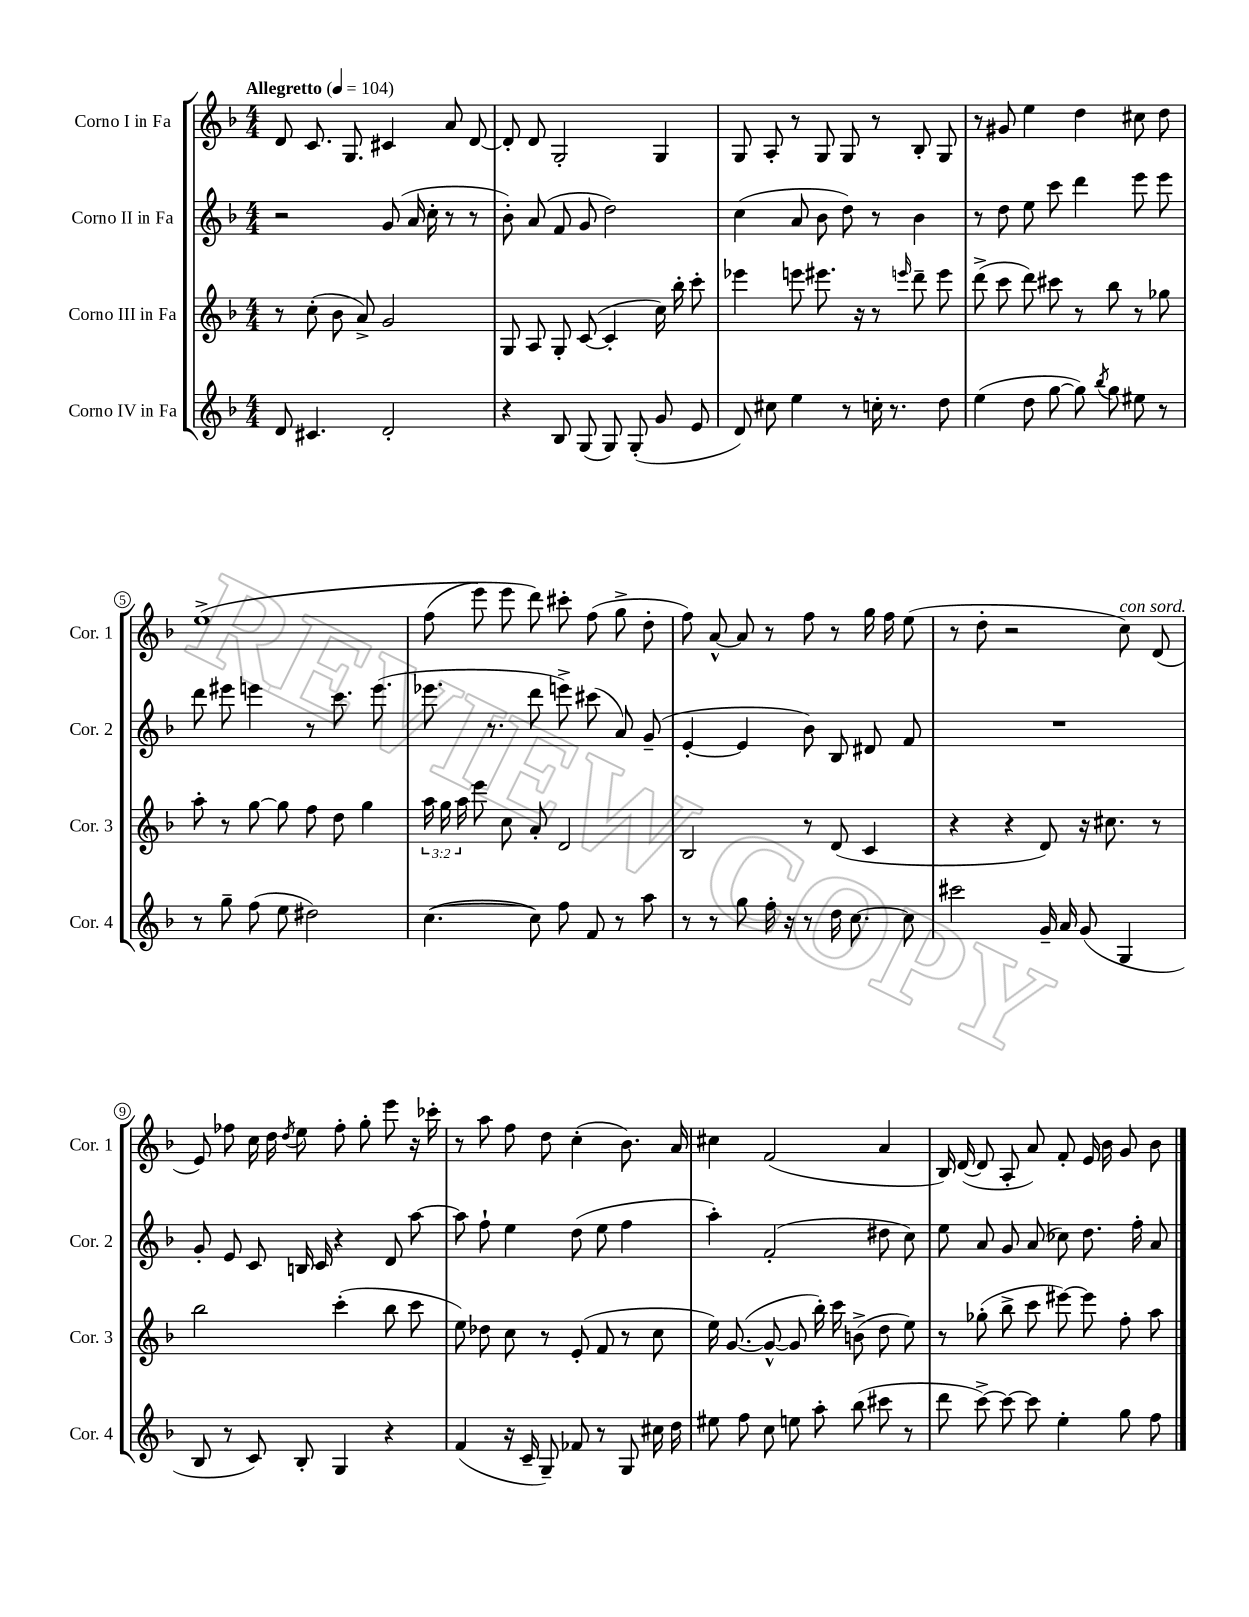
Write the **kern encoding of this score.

**kern	**kern	**kern	**kern
*staff4	*staff3	*staff2	*staff1
*clefG2	*clefG2	*clefG2	*clefG2
*k[b-]	*k[b-]	*k[b-]	*k[b-]
*M4/4	*M4/4	*M4/4	*M4/4
*MM104	*MM104	*MM104	*MM104
8d	8r	2r	8d
4.c#	(8cc'	.	8.c
.	8b-	.	.
.	.	.	8.G
.	8a^)	.	.
2d'	2g	(8g	4c#
.	.	16a	.
.	.	16cc'	.
.	.	8r	8a
.	.	8r	[8d
=	=	=	=
4r	8G	8b-')	8d']
.	8A	(8a	8d
8B-	8G'	8f	2G'
(8G	([8c	8g	.
8G)	4c']	2dd)	.
(8G'	.	.	.
8g	16cc)	.	4G
.	16bb-'	.	.
8e	8ccc'	.	.
=	=	=	=
8d)	4eee-	(4cc	8G
8cc#	.	.	8A'
4ee	8eee	8a	8r
.	8.eee#	8b-	8G
8r	.	8dd)	8G
.	16r	.	.
16cc'	8r	8r	8r
8.r	.	.	.
.	16qqeee	.	.
.	8ddd~	4b-	8B-'
8dd	8eee	.	8G
=	=	=	=
(4ee	(8ddd^	8r	8r
.	8ccc	8dd	8g#
8dd	8ddd)	8ee	4ee
[8gg	8ccc#	8ccc	.
8gg])	8r	4ddd	4dd
8qbb-	.	.	.
8gg	8bb-	.	.
8ee#	8r	8eee	8cc#
8r	8gg-	8eee	8dd
=	=	=	=
8r	8aa'	8ddd	&(1ee^
8gg~	8r	8eee#	.
(8ff	[8gg	4eee	.
8ee	8gg]	.	.
2dd#)	8ff	8r	.
.	8dd	8.ccc	.
.	4gg	.	.
.	.	(8.eee	.
=	=	=	=
([4.cc	24aa	8.eee-	(8ff
.	24gg	.	.
.	24aa	.	.
.	8eee	.	8eee)
.	.	8.r	.
.	8cc	.	8eee
8cc])	8a'	8ddd	8ddd&)
8ff	2d	8eee^)	8ccc#'
8f	.	(8ccc#	(8ff
8r	.	8a)	8gg^
8aa	.	(8g~	8dd'
=	=	=	=
8r	2B-	[4e'	8ff)
8r	.	.	[8a^^
8gg	.	4e]	8a]
16ff'	.	.	8r
16r	.	.	.
8r	8r	8b-)	8ff
16dd	(8d	8B-	8r
[8.cc	.	.	.
.	4c	8d#	16gg
.	.	.	16ff
8cc]	.	8f	(8ee
=	=	=	=
2ccc#	4r	1r	8r
.	.	.	8dd'
.	4r	.	2r
16g~	8d)	.	.
16a	.	.	.
(8g	16r	.	.
.	8.cc#	.	.
4G	.	.	8cc)
.	8r	.	(8d
=	=	=	=
8B-	2bb-	8g'	8e)
8r	.	8e	8ff-
8c)	.	8c	16cc
.	.	.	16dd
.	.	.	8qdd
8B-'	.	16B	8ee
.	.	16c	.
4G	(4ccc'	4r	8ff-'
.	.	.	8gg'
4r	8bb-	8d	8eee
.	8ccc	[8aa	16r
.	.	.	16ccc-'
=	=	=	=
(4f	8ee)	8aa]	8r
.	8dd-	8ff`	8aa
16r	8cc	4ee	8ff
16c~	.	.	.
8G~)	8r	.	8dd
8f-	(8e'	(8dd	(4cc'
8r	8f	8ee	.
8G	8r	4ff	8.b-)
16cc#	8cc	.	.
16dd	.	.	16a
=	=	=	=
8ee#	16ee)	4aa')	4cc#
.	([8.g	.	.
8ff	.	.	.
8cc	8g^^_	(2f'	(2f
8ee	8g]	.	.
8aa'	16bb-')	.	.
.	16ccc	.	.
(8bb-	(8b^	.	.
8ccc#	8dd	8dd#	4a
8r	8ee)	8cc)	.
=	=	=	=
8ddd	8r	8ee	16B-)
.	.	.	([16d
[8ccc^)	(8gg-'	8a	8d]
8ccc_	8bb-^	8g	8A'
8ccc]	8ccc	(8a	8a)
4ee'	[8eee#)	8cc-)	8f'
.	8eee#]	8.dd	16e
.	.	.	16b-
8gg	8ff'	.	8g
.	.	16ff'	.
8ff	8aa	8a	8b-
==	==	==	==
*-	*-	*-	*-
